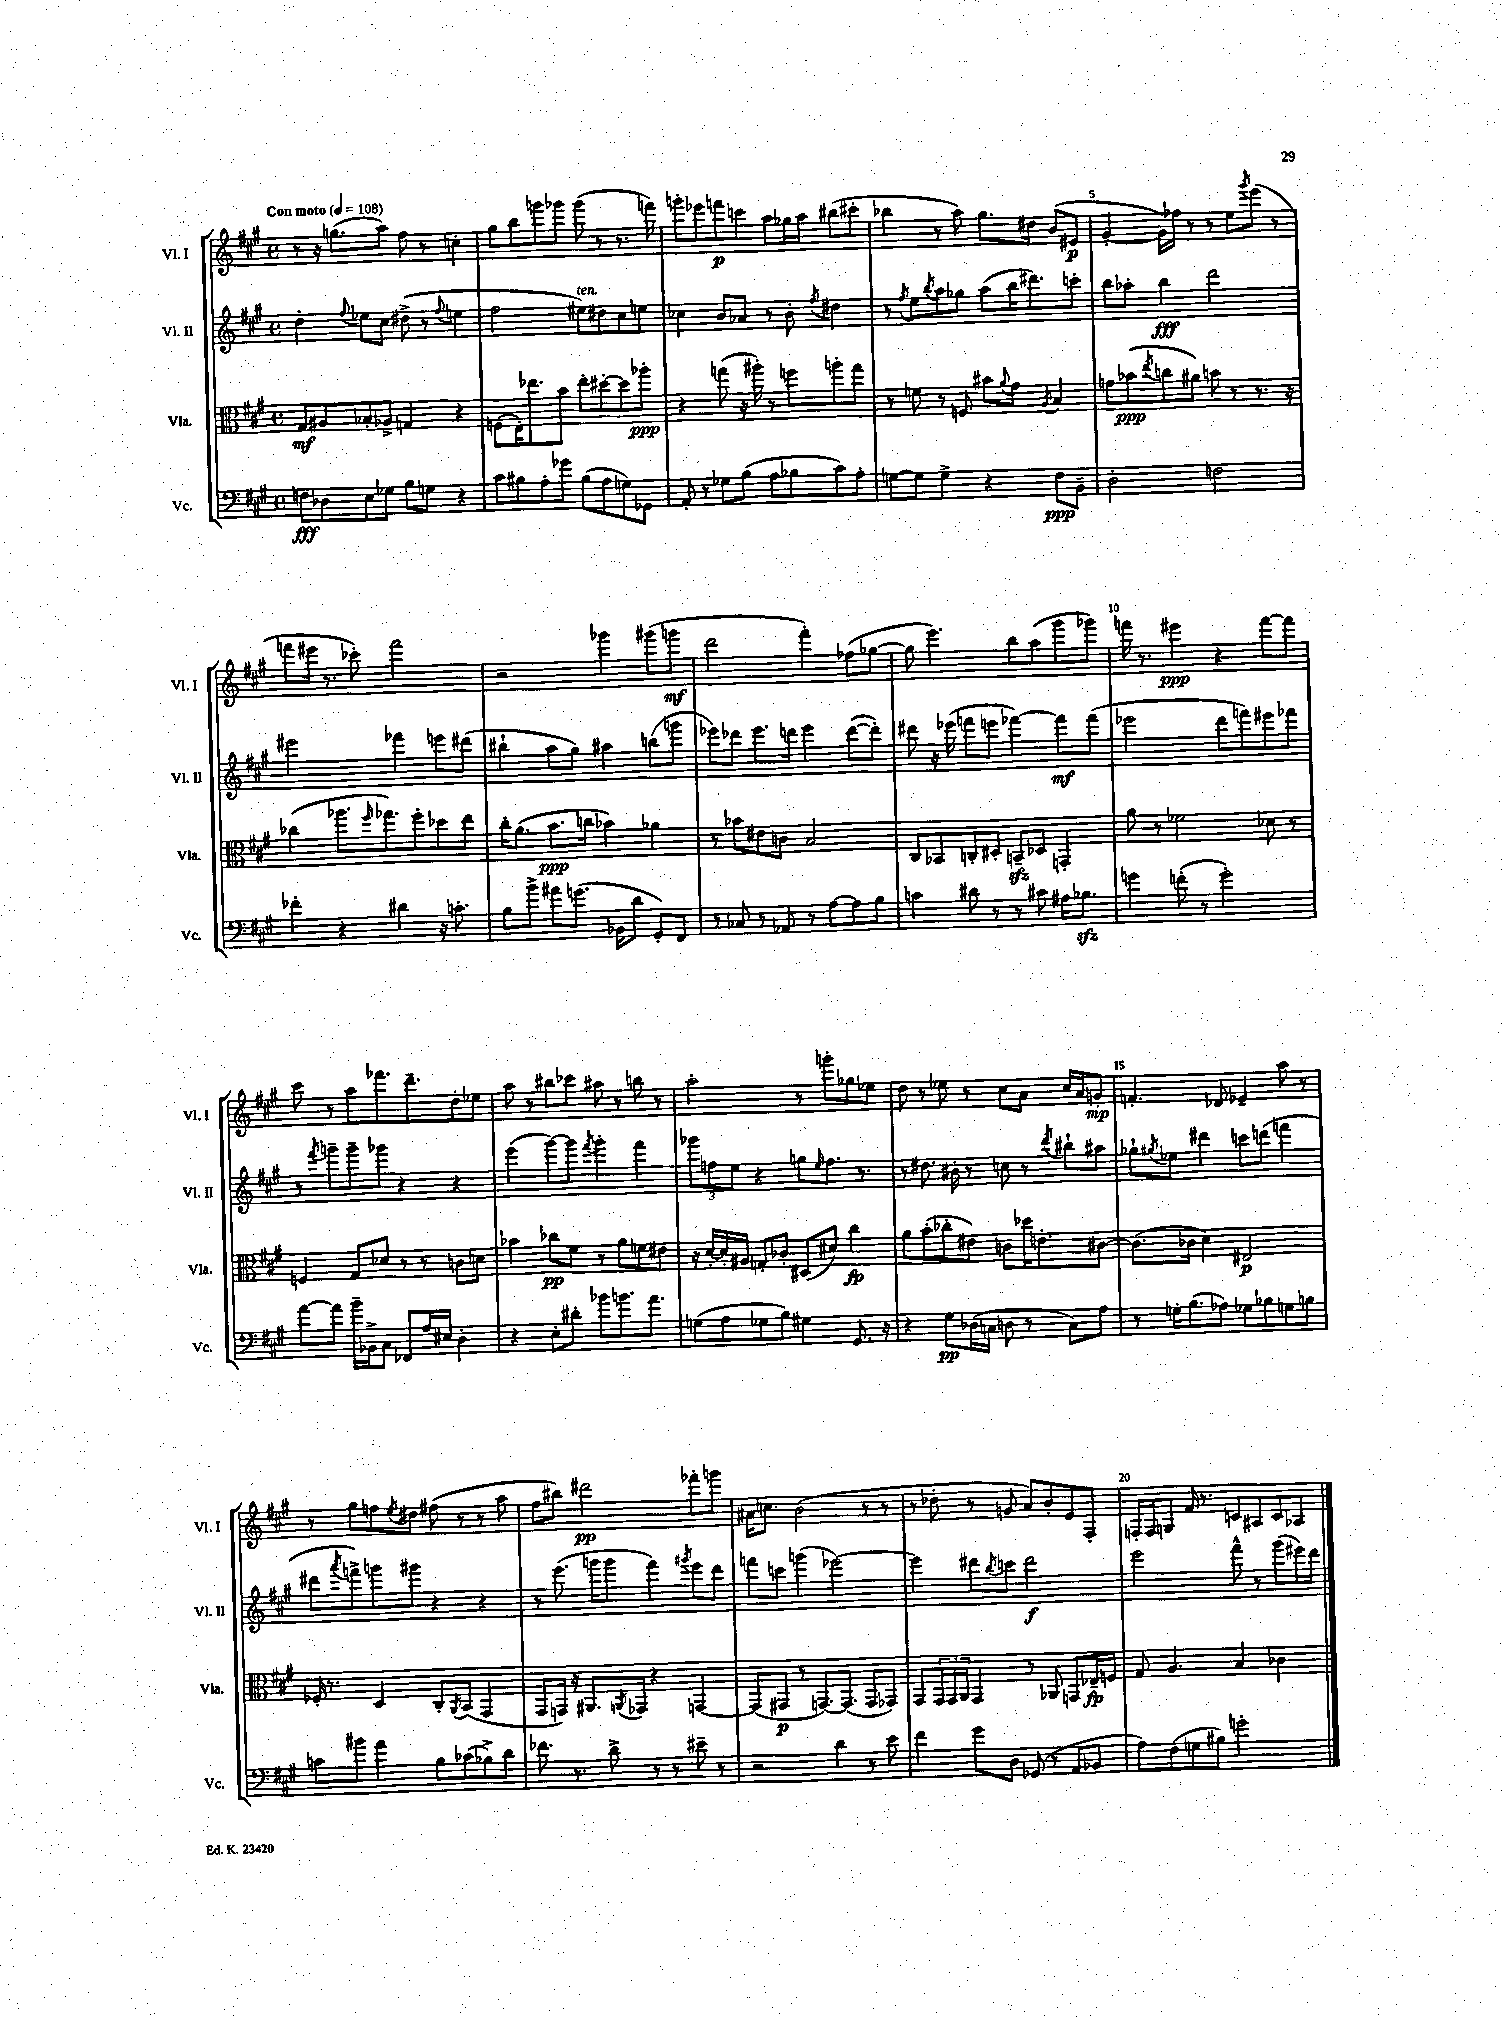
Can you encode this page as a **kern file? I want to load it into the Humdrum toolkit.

**kern	**dynam	**kern	**dynam	**kern	**dynam	**kern	**dynam
*part4	*part4	*part3	*part3	*part2	*part2	*part1	*part1
*staff4	*staff4	*staff3	*staff3	*staff2	*staff2	*staff1	*staff1
*I"Vc.	*	*I"Vla.	*	*I"Vl. II	*	*I"Vl. I	*
*I'Vc.	*	*I'Vla.	*	*I'Vl. II	*	*I'Vl. I	*
*clefF4	*	*clefC3	*	*clefG2	*	*clefG2	*
*k[f#c#g#]	*	*k[f#c#g#]	*	*k[f#c#g#]	*	*k[f#c#g#]	*
*M4/4	*	*M4/4	*	*M4/4	*	*M4/4	*
*met(c)	*	*met(c)	*	*met(c)	*	*met(c)	*
*MM108	*	*MM108	*	*MM108	*	*MM108	*
=1	=1	=1	=1	=1	=1	=1	=1
!	!	!	!	!	!	!LO:TX:a:B:t=Con moto	!
8Fn\L	fff	8G#/L	mf	4dd'\	.	8r	.
8D-X\	.	8A#X/	.	.	.	16r	.
.	.	.	.	.	.	(8.ggn\L	.
.	.	.	.	8qqff#/	.	.	.
8E\	.	8B-X'/	.	8ee-X\L	.	.	.
8G-X\J	.	8A-X^/J	.	8cc#\J	.	8aa\J)	.
8B\L	.	4Gn/	.	(8dd#X^\	.	8ff#\	.
8Gn\J	.	.	.	8r	.	8r	.
.	.	.	.	8qqff#/	.	.	.
4r	.	4r	.	4een\	.	4ccn'\	.
=2	=2	=2	=2	=2	=2	=2	=2
8c#\L	.	(8Fn\L	.	2ff#\	.	8gg#\L	.
8B#X\	.	16E'\K)	.	.	.	8bb\	.
.	.	8.ee-X\	.	.	.	.	.
8A'\	.	.	.	.	.	8gggn\	.
8g-X\J	.	8b\J	.	.	.	8ggg-X\J	.
!	!	!	!	!LO:TX:a:i:t=ten.	!	!	!
(8B#\L	.	8ee-'\L	.	8ee#X\L)	.	(8ggg-\	.
8A\	.	[8dd#X'\	.	8dd#X\	.	8r	.
8Gn\)	.	8dd#\]	.	8cc#\	.	8.r	.
8GG-X\J	.	8aa-X'\J	ppp	8een\J	.	.	.
.	.	.	.	.	.	16fffn\)	.
=3	=3	=3	=3	=3	=3	=3	=3
8AA'/	.	4r	.	4cc-X\	.	8gggn'\L	.
8r	.	.	.	.	.	8eee-X\	.
8G-X\L	.	(8ggn\	.	8b/L	.	8fffn\	p
(8B\J	.	16r	.	8a-X/J	.	8cccn\J	.
.	.	16aa#X'\)	.	.	.	.	.
8A\L	.	8r	.	8r	.	8aa\L	.
8B-X\	.	8ffn\L	.	8b'\	.	16gg-X\L	.
.	.	.	.	.	.	16aa\JJ	.
.	.	.	.	8qff#/	.	.	.
8c#\)	.	8aan'\	.	4dd#X\	.	(8bb#X\L	.
8A'\J	.	8gg\J	.	.	.	8ccc#X'\J	.
=4	=4	=4	=4	=4	=4	=4	=4
[8Gn\L	.	8r	.	8r	.	4bb-X\	.
.	.	.	.	8qff#/	.	.	.
8G\J]	.	8fn\	.	8ee\L	.	.	.
.	.	.	.	8qbb/	.	.	.
4G^\	.	8r	.	8aa\	.	8r	.
.	.	8Fn/	.	8gg-X\J	.	8aa\)	.
4r	.	8b#X\L	.	(8aa\L	.	8.gg#\L	.
.	.	8qqa/	.	.	.	.	.
.	.	8g#\J	.	16bb\K	.	.	.
.	.	.	.	8.ddd#X\)	.	16dd#X\Jk	.
.	.	8qA/	.	.	.	.	.
8F#\L	ppp	4B/	.	.	.	(8b/L	.
8BB~\J	.	.	.	8cccn'\J	.	8e#X/J	p
=5	=5	=5	=5	=5	=5	=5	=5
2D'\	.	8gn\L	.	8bb\L	.	[4g#'/	.
.	.	(8b-X\	ppp	8aa-X'\J	.	.	.
.	.	8qee/	.	.	.	.	.
.	.	8ccn\	.	4bb\	fff	16g#\LL])	.
.	.	.	.	.	.	16ff-X\JJ	.
.	.	8a#X\J)	.	.	.	8r	.
2Fn\	.	8bn\	.	2ddd\	.	8r	.
.	.	8r	.	.	.	8ee\L	.
.	.	.	.	.	.	8qggg#/	.
.	.	8.r	.	.	.	(8eee\J	.
.	.	.	.	.	.	8r	.
.	.	16r	.	.	.	.	.
!!LO:LB:g=z
=6	=6	=6	=6	=6	=6	=6	=6
4f-X'\	.	(4cc-X\	.	2eee#X\	.	8fffn\L	.
.	.	.	.	.	.	16eee#X\Jk	.
.	.	.	.	.	.	8.r	.
4r	.	8.aa-X\L	.	.	.	.	.
.	.	.	.	.	.	8ccc-X'\)	.
.	.	16qqff#/	.	.	.	.	.
.	.	8.gg-X\)	.	.	.	.	.
4d#X\	.	.	.	4fff-X\	.	2fff\	.
.	.	8ff#'\	.	.	.	.	.
16r	.	8dd-X\	.	8eeen\L	.	.	.
8.cn'\	.	.	.	.	.	.	.
.	.	8ee\J	.	(8ddd#X\J	.	.	.
=7	=7	=7	=7	=7	=7	=7	=7
8B\L	.	16cc#'\KL	.	4bb#X`\	.	2r	.
.	.	(8.a\J	.	.	.	.	.
8b^\J	.	.	.	.	.	.	.
8a#X\L	.	8.b\L	ppp	8aa\L	.	.	.
(8.gn\J	.	.	.	8gg#\J)	.	.	.
.	.	16ccn\Jk	.	.	.	.	.
.	.	4b-X\)	.	4aa#X\	.	4ggg-X\	.
16BB-X\KL	.	.	.	.	.	.	.
8d\J	.	.	.	.	.	.	.
8GG#'/L)	.	4a-X\	.	(8bbn\L	.	(8ggg#X\L	.
8FF#/J	.	.	.	8gggn\J	.	8gggn\J	mf
=8	=8	=8	=8	=8	=8	=8	=8
8r	.	8r	.	8eee-X\L)	.	2ddd\	.
8C-X/	.	8b-X\L	.	8ddd-X\J	.	.	.
8r	.	8e#X\	.	8.eee-\L	.	.	.
8AA-X/	.	8cn\J	.	.	.	.	.
.	.	.	.	16dddn\Jk	.	.	.
8r	.	2B/	.	4eee-\	.	4fff#'\)	.
[8A\L	.	.	.	.	.	.	.
8A\]	.	.	.	([8ddd\L	.	(8ff-X\L	.
8B\J	.	.	.	8ddd'\J])	.	[8gg-X\J	.
=9	=9	=9	=9	=9	=9	=9	=9
4cn\	.	8C#/L	.	8ddd#X\	.	8gg-\]	.
.	.	8BB-X/	.	16r	.	4.eee\)	.
.	.	.	.	(16eee-X\	.	.	.
8d#X\	.	8Cn'/	.	8fffn\L	.	.	.
8r	.	8D#X'/J	.	8eeen\J	.	.	.
8r	.	8BBnzz~/L	.	[4fff-X\)	.	8bb\L	.
8c#X\	.	8D-X/J	.	.	.	(8aa\	.
16A#X\KL	.	4GGn'/	.	8fff-\L]	mf	8ggg#\	.
8.B-Xzz\J	.	.	.	.	.	.	.
.	.	.	.	(8fff-\J	.	8ggg-X\J)	.
=10	=10	=10	=10	=10	=10	=10	=10
4gn\	.	8a\	.	2eee-X\	.	16fffn\	.
.	.	.	.	.	.	8.r	.
.	.	8r	.	.	.	.	.
(8fn'\	.	2f-X\	.	.	.	4eee#X\	ppp
8r	.	.	.	.	.	.	.
2g'\)	.	.	.	8ddd\L	.	4r	.
.	.	.	.	8fffn\)	.	.	.
.	.	8d-X\	.	8eee#X\	.	[8fff\L	.
.	.	8r	.	8fff-X\J	.	8fff\J]	.
!!LO:LB:g=z
=11	=11	=11	=11	=11	=11	=11	=11
[8a\L	.	4Fn/	.	8r	.	8ccc#\	.
.	.	.	.	8qfff#/	.	.	.
8a\J]	.	.	.	8gggn~\L	.	8r	.
16b~\LL	.	8G#/L	.	8ggg~\	.	8aa\L	.
16BB-X^\J	.	.	.	.	.	.	.
8C#\J	.	8d-X/J	.	8ggg-X\J	.	8.fff-X\	.
8FF-X/L	.	8r	.	4r	.	.	.
.	.	.	.	.	.	8.ddd~\	.
16A/L	.	8r	.	.	.	.	.
16E#X/JJ	.	.	.	.	.	.	.
4D'\	.	8cn\L	.	4r	.	8dd'\	.
.	.	8dn\J	.	.	.	8ee-X\J	.
=12	=12	=12	=12	=12	=12	=12	=12
4r	.	4b-X\	.	(4eee\	.	8aa\	.
.	.	.	.	.	.	8r	.
8E'\L	.	8cc-X\L	pp	[8ggg#\L)	.	8bb#X\L	.
8d#X'\J	.	8f#\J	.	8ggg#\J]	.	8ccc-X\J	.
.	.	.	.	8qfff#/	.	.	.
8b-X\L	.	8r	.	4ggg#'\	.	8aa#X\	.
8.bn\	.	8a\L	.	.	.	8r	.
.	.	8fn\	.	4fff#\	.	8bbn\	.
8.a\J	.	.	.	.	.	.	.
.	.	8e#X\J	.	.	.	8r	.
=13	=13	=13	=13	=13	=13	=13	=13
(8Gn\L	.	16r	.	12ggg-X\L	.	2aa'\	.
.	.	[16d'/LL	.	.	.	.	.
.	.	.	.	12ffn\	.	.	.
8A\	.	16d'/]	.	.	.	.	.
.	.	.	.	12ee\J	.	.	.
.	.	16A#X/JJ	.	.	.	.	.
8G-X\	.	8Gn'/L	.	4r	.	.	.
8B\J)	.	8c-X'/J	.	.	.	.	.
4G#X\	.	(8D#X/L	.	8ggn\L	.	8r	.
.	.	.	.	16qqee/	.	.	.
.	.	8d#X/J)	.	8.ff\J	.	8gggn'\L	.
8.GG#/	.	4cc#\	fp	.	.	8gg-X\	.
.	.	.	.	8.r	.	.	.
.	.	.	.	.	.	8ee-X\J	.
16r	.	.	.	.	.	.	.
=14	=14	=14	=14	=14	=14	=14	=14
4r	.	8a\L	.	8r	.	8dd\	.
.	.	(8b'\	.	8.dd#X\	.	8r	.
8G#\L	pp	8cc-X'\	.	.	.	8ee-X\	.
.	.	.	.	16b#X'\	.	.	.
(16D-X\L	.	8e#X\J)	.	8r	.	8r	.
16Cn\JJ	.	.	.	.	.	.	.
8Dn\	.	8cn\L	.	8ccn\	.	8cc#\L	.
8r	.	16dd-X\K	.	8r	.	8a\J	.
.	.	8.en'\	.	.	.	.	.
.	.	.	.	8qddd/	.	.	.
8C\L)	.	.	.	8bb#X`\L	.	16cc#/LL	.
.	.	.	.	.	.	16a/J	.
8A\J	.	[8c#X\J	.	8aa#X\J	.	8gn'/J	mp
=15	=15	=15	=15	=15	=15	=15	=15
8r	.	(8.c#\L]	.	8gg-X`\L	.	4.fn'/	.
.	.	.	.	8qgg#X/	.	.	.
16Gn'\KL	.	.	.	8ee-X\J	.	.	.
(8.B\	.	16c-X\Jk	.	.	.	.	.
.	.	4d\)	.	4ddd#X\	.	.	.
8A-X\J)	.	.	.	.	.	8d-X/	.
8G-X\L	.	2E#X/	p	8cccn\L	.	4e-X~/	.
8B-X\	.	.	.	(8dddn\J	.	.	.
8Gn\	.	.	.	4fffn\	.	8aa\	.
8Bn\J	.	.	.	.	.	8r	.
!!LO:LB:g=z
=16	=16	=16	=16	=16	=16	=16	=16
8cn\L	.	16F-X'/	.	8ddd#X\L	.	8r	.
.	.	8.r	.	.	.	.	.
.	.	.	.	8qaaa/	.	.	.
8b#X\J	.	.	.	8fffn^\)	.	8gg#\L	.
4a\	.	4D/	.	8gggn\	.	8ffn\	.
.	.	.	.	.	.	8qee/	.
.	.	.	.	8ggg#X\J	.	8dd#X\J	.
8B\L	.	8C#'/L	.	4r	.	(8ff#X\	.
.	.	8qAA/	.	.	.	.	.
(8c-X\	.	(8BB/J	.	.	.	8r	.
8B-X^\)	.	4GG#/	.	4r	.	8r	.
8d\J	.	.	.	.	.	8aa\	.
=17	=17	=17	=17	=17	=17	=17	=17
8.f-X\	.	8GG#/L	.	8r	.	8ff#\L	.
.	.	16GGn/Jk)	.	(8.eee\	.	8bb#X\J)	.
8.r	.	16r	.	.	.	.	.
.	.	8.AA#X/L	.	.	.	2ddd#X\	pp
.	.	.	.	16gggn\KL	.	.	.
8d^\	.	.	.	8ggg\J	.	.	.
.	.	8qAAn/	.	.	.	.	.
.	.	16GG-X/Jk	.	.	.	.	.
8r	.	4r	.	4fff#\)	.	.	.
8r	.	.	.	.	.	.	.
.	.	.	.	8qggg#X/	.	.	.
8e#X~\	.	[4GGn/	.	8eee\L	.	8fff-X'\L	.
8r	.	.	.	8ddd\J	.	8gggn\J	.
=18	=18	=18	=18	=18	=18	=18	=18
2r	.	(8GG/L]	.	8fffn\L	.	16a#X\KL	.
.	.	.	.	.	.	8.ccn\J	.
.	.	8GG#X/J	p	8cccn\J	.	.	.
.	.	8r	.	(4gggn\	.	(2b\	.
.	.	[8.GGn/L)	.	.	.	.	.
4d\	.	.	.	[2eee-X\)	.	.	.
.	.	(8.GG/J]	.	.	.	.	.
8r	.	8GG/L	.	.	.	8r	.
8e\	.	8GG-X/J)	.	.	.	8r	.
=19	=19	=19	=19	=19	=19	=19	=19
4f#\	.	8GG#/L	.	4eee-\]	.	8r	.
.	.	24GG#/L	.	.	.	8dd-X'\	.
.	.	24GG#/	.	.	.	.	.
.	.	24AA/JJ	.	.	.	.	.
8g#\L	.	4GG#/	.	8ddd#X\L	.	8r	.
.	.	.	.	8qbb/	.	.	.
8D\J	.	.	.	8cccn\J	.	8gn/	.
(8GG-X/	.	8r	.	2ddd#\	f	8a/L)	.
8r	.	8AA-X/	.	.	.	8b'/	.
8AA/L	.	8GGn/L	.	.	.	8e/	.
8BB-X/J	.	16E-X~/L	fp	.	.	8F#'/J	.
.	.	16Fn/JJ	.	.	.	.	.
=20	=20	=20	=20	=20	=20	=20	=20
8A\L)	.	8G#/	.	2eee\	.	16Fn'/LL	.
.	.	.	.	.	.	16F/J	.
(8F#\	.	4.A/	.	.	.	8Gn/J	.
8Gn\	.	.	.	.	.	16f#/	.
.	.	.	.	.	.	8.r	.
8B#X\J)	.	.	.	.	.	.	.
2gn'\	.	4B/	.	8fff#^^\	.	8cn/L	.
.	.	.	.	8r	.	8A#X/	.
.	.	4c-X\	.	(8ggg#\L	.	8c/	.
.	.	.	.	16eee#X\L)	.	8A-X/J	.
.	.	.	.	16ddd\JJ	.	.	.
==	==	==	==	==	==	==	==
*-	*-	*-	*-	*-	*-	*-	*-
